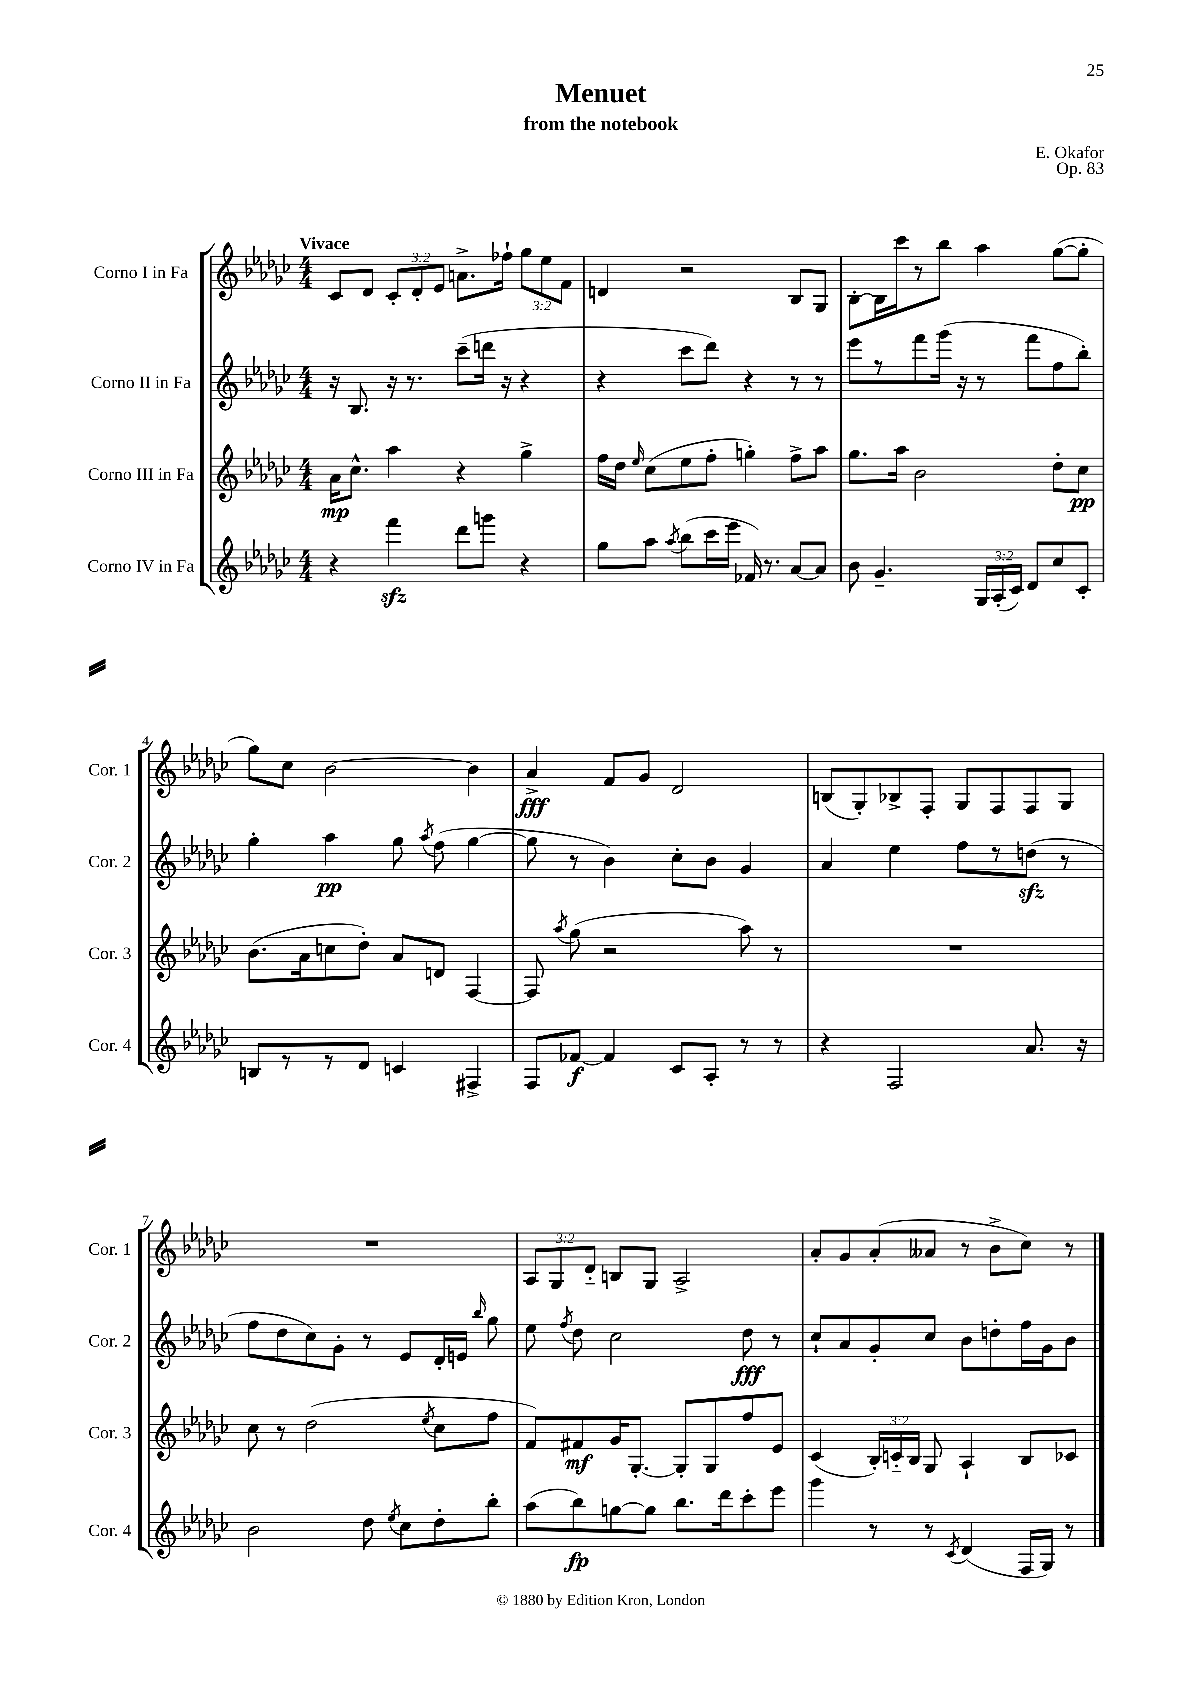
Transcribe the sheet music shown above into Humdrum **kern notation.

**kern	**kern	**kern	**kern
*staff4	*staff3	*staff2	*staff1
*clefG2	*clefG2	*clefG2	*clefG2
*k[b-e-a-d-g-c-]	*k[b-e-a-d-g-c-]	*k[b-e-a-d-g-c-]	*k[b-e-a-d-g-c-]
*M4/4	*M4/4	*M4/4	*M4/4
4r	16a-\LK	16r	8c-/L
.	8.cc-^^\J	8.B-/	.
.	.	.	8d-/J
4fff\	4aa-\	16r	12c-'/L
.	.	8.r	.
.	.	.	12d-'/
.	.	.	12e-/J
8ddd-\L	4r	(8ccc-~\L	8.a^\L
8ggg\J	.	16ddd\Jk	.
.	.	16r	16ff-`\Jk
4r	4gg-^\	4r	12gg-\L
.	.	.	12ee-\
.	.	.	12f\J
=	=	=	=
8gg-\L	16ff\LL	4r	4d/
.	16dd-\JJ	.	.
.	16qqee-/	.	.
8aa-\J	(8cc-\L	.	.
8qaa-/	.	.	.
(8bb-\L	8ee-\	8ccc-\L	2r
16ccc-\L	8ff'\J	8ddd-\J)	.
16eee-\JJ	.	.	.
16f-/)	4gg'\)	4r	.
8.r	.	.	.
[8a-/L	8ff^\L	8r	8B-/L
8a-/]J	8aa-\J	8r	8G-/J
=	=	=	=
8b-\	8.gg-\L	8eee-\L	[8B-'\L
4.g-~/	.	8r	16B-\]L
.	16aa-\Jk	.	16ccc-\J
.	2b-\	8fff\	8r
.	.	(16ggg-\Jk	8bb-\J
.	.	16r	.
24G-/LL	.	8r	4aa-\
(24A-'/	.	.	.
24c-/JJ)	.	.	.
8d-/L	.	8fff\L	.
8cc-/	8dd-'\L	8ff\	([8gg-\L
8c-'/J	8cc-\J	8bb-'\J)	8gg-'\]J
=	=	=	=
8B/L	(8.b-\L	4gg-'\	8gg-\L)
8r	.	.	8cc-\J
.	16a-\k	.	.
8r	8cc\	4aa-\	[2b-\
8d-/J	8dd-'\J)	.	.
4c/	8a-/L	8gg-\	.
.	.	8qaa-/	.
.	8d/J	(8ff\	.
4F#^/	[4F/	[4gg-\	4b-\]
=	=	=	=
8F/L	8F/]	8gg-\]	4a-^/
.	8qaa-/	.	.
[8f-/J	(8gg-\	8r	.
4f-/]	2r	4b-\)	8f/L
.	.	.	8g-/J
8c-/L	.	8cc-'\L	2d-/
8A-'/J	.	8b-\J	.
8r	8aa-\)	4g-/	.
8r	8r	.	.
=	=	=	=
4r	1r	4a-/	(8B/L
.	.	.	8G-'/)
2F/	.	4ee-\	8B-^/
.	.	.	8F'/J
.	.	8ff\L	8G-/L
.	.	8r	8F/
8.a-/	.	(8dd\J	8F/
.	.	8r	8G-/J
16r	.	.	.
=	=	=	=
2b-\	8cc-\	8ff\L	1r
.	8r	8dd-\	.
.	(2dd-\	8cc-\)	.
.	.	8g-'\J	.
8dd-\	.	8r	.
8qee-/	.	.	.
8cc-\L	.	8e-/L	.
.	8qee-/	.	.
8dd-'\	8cc-\L	16d-'/L	.
.	.	16e/JJ	.
.	.	16qqbb-/	.
8bb-'\J	8ff\J	8gg-\	.
=	=	=	=
(8aa-\L	8f/L)	8ee-\	12A-/L
.	.	.	12G-/
.	.	8qff/	.
8bb-\)	8f#/	8dd-\	.
.	.	.	12d-'~/J
[8gg\	16g-/K	2cc-\	8B/L
.	[8.G-'/J	.	.
8gg\]J	.	.	8G-/J
8.bb-\L	8G-'/]L	.	2A-^/
.	8G-/	.	.
16ddd-\k	.	.	.
8ccc-'\	8ff/	8dd-\	.
8eee-\J	8e-/J	8r	.
=	=	=	=
4ggg-\	(4c-/	8cc-`/L	8a-'/L
.	.	8a-/	8g-/
8r	24B-'/LL)	8g-'/	(8a-'/
.	24c'~/	.	.
.	24B-/JJ	.	.
8r	8G-/	8cc-/J	8a--/J
8qc-/	.	.	.
(4d-/	4A-`/	8b-\L	8r
.	.	8dd'\	8b-^\L
16F/LL	8B-/L	16ff\L	8cc-\J)
16G-/JJ)	.	16g-\J	.
8r	8c-/J	8b-\J	8r
==	==	==	==
*-	*-	*-	*-
